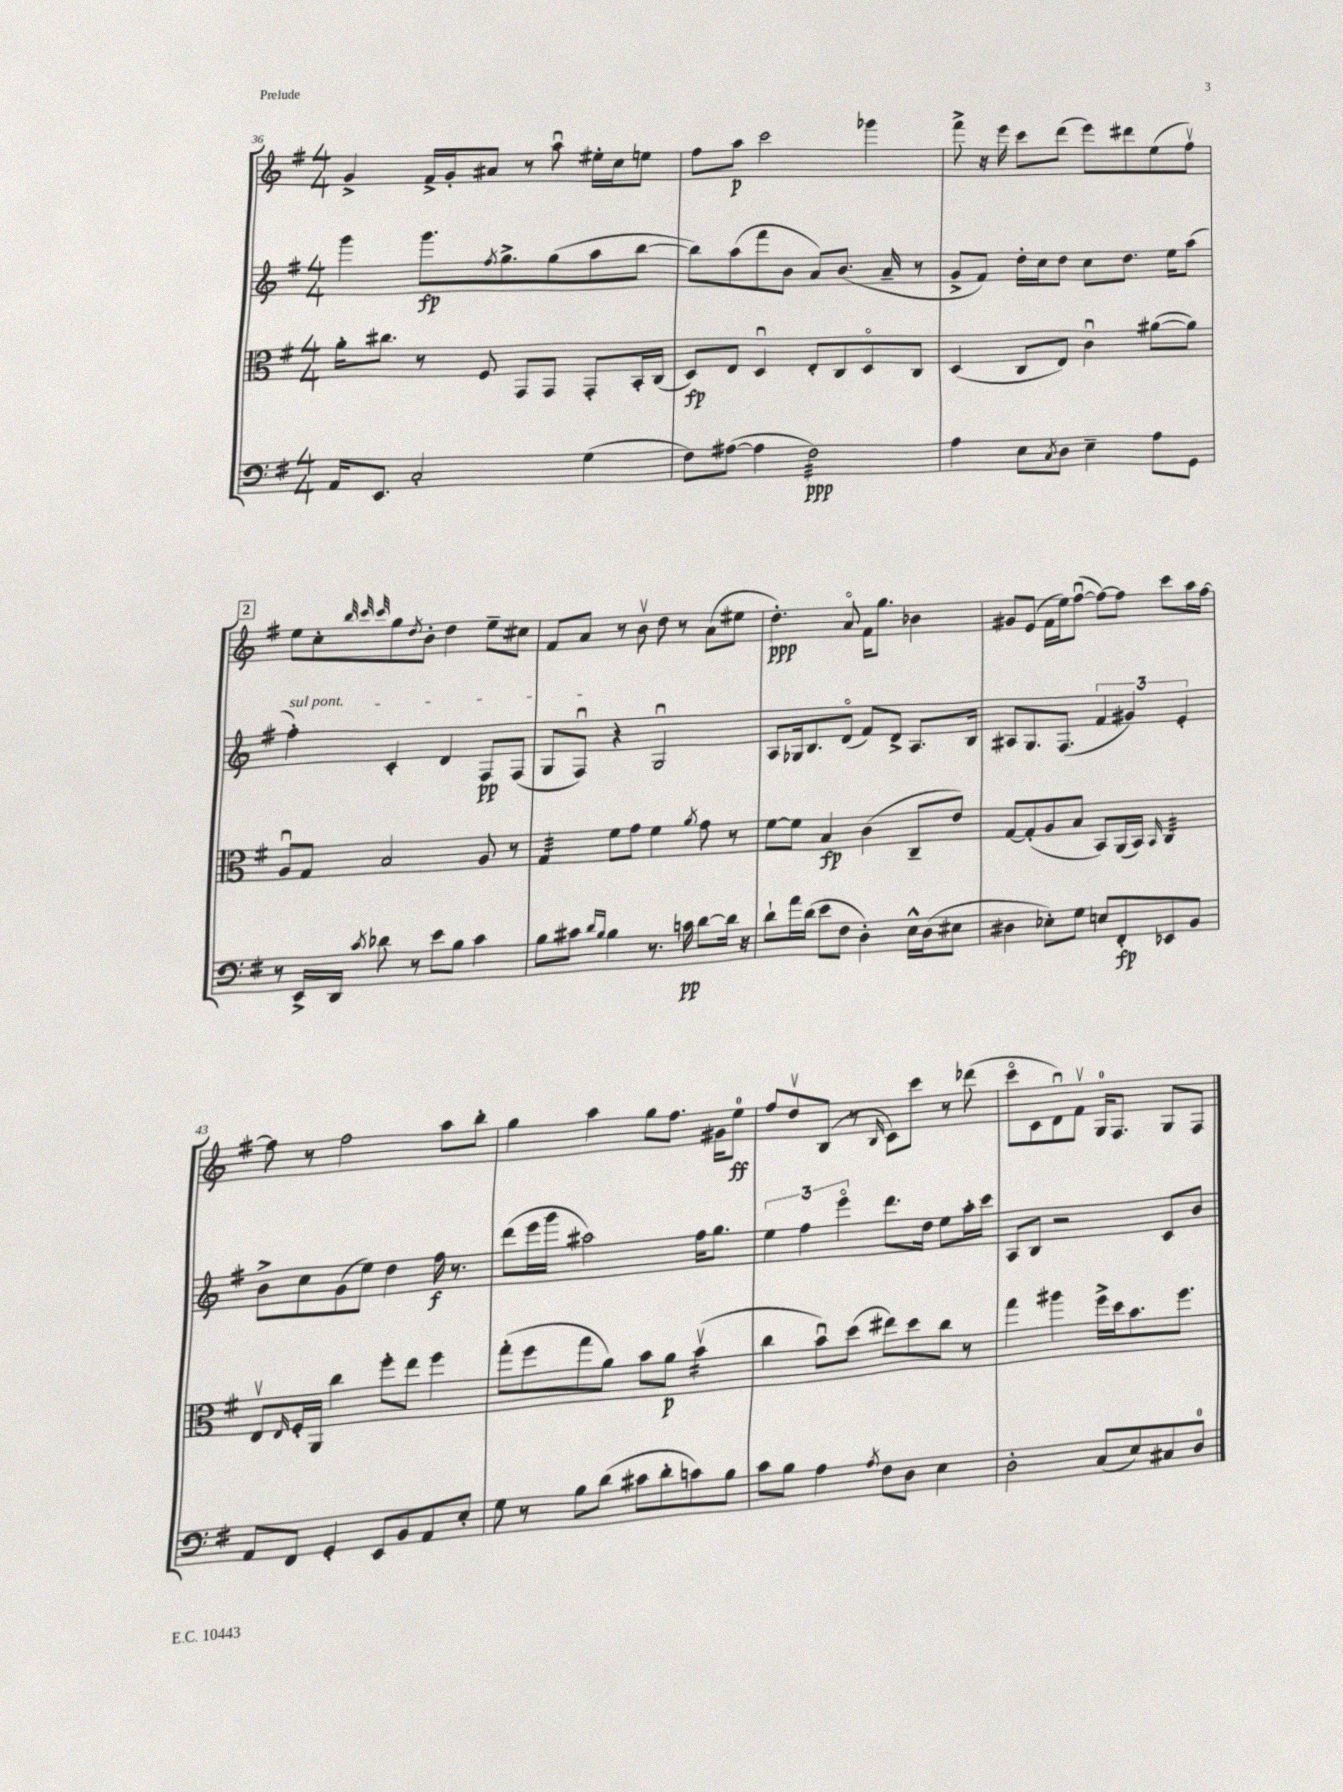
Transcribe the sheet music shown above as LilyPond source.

<<
\new StaffGroup <<
\new Staff = "s0" {
    \clef treble \key g \major \numericTimeSignature \time 4/4
    g'4-> fis'16-> g'16-. ais'8 r8 a''8\downbow eis''16-. c''16 e''8 |
    fis''8 a''8\p c'''2 ges'''4 |
    fis'''8-> r16 e'''16 c'''8 d'''8( e'''8) dis'''8 e''8( fis''8\upbow) |
    \mark \markup { \box "2" } e''8 c''8-. \grace { b''32 c'''32 c'''32 } g''8 \acciaccatura { d''8 } b'8-. d''4 e''8-- cis''8 |
    fis'8 a'8 r8 b'8\upbow d''8 r8 a'8( eis''8 |
    d''4.-.\ppp) a'8\flageolet fis'16 g''8. bes'4 |
    gis'8 e'8( fis'16 e''16) fis''8~\downbow( fis''8~) fis''8 c'''8 a''16 fis''16~ |
    fis''8 r8 fis''2 a''8 b''8-. |
    g''4 a''4 g''8 fis''8. gis'16 e''8-0\ff |
    fis''8 d''8\upbow b8( r8 \grace { b16 } c'8) c'''8 r8 des'''8( |
    c'''8\flageolet c'8 d'8\downbow) fis'8\upbow g16-0 fis8. g8 fis8 \bar "|." |
}
\new Staff = "s1" {
    \clef treble \key g \major \numericTimeSignature \time 4/4
    g'''4 g'''8.\fp \acciaccatura { fis''8 } g''8.-> g''8( a''8 b''8~ |
    b''8) a''8( fis'''8 b'8 a'8) b'8.( a'16-- r8 |
    g'8-> fis'8) d''16-. c''16 d''8 c''8 d''8. e''16 a''8( |
    \mark \markup { \box "2" } \once \override TextSpanner.bound-details.left.text = \markup { \italic "sul pont." } fis''4-.\startTextSpan) c'4-. d'4 fis8\pp fis8( |
    g8 fis8\downbow\stopTextSpan) r4 g2\downbow |
    a8 ges16 b8. d'8\flageolet( fis'8) d'8-> a8. b16 |
    ais8 g8. fis8.( \tuplet 3/2 { fis'4 gis'4) e'4-. } |
    b'8-> c''8 g'8( e''8) d''4 fis''16\f r8. |
    d'''8( e'''16 g'''16 ais''2) fis''16 g''8. |
    \tuplet 3/2 { e''4 fis''4 e'''4\flageolet } d'''8. d''16 e''8 a''16-. c'''16 |
    a8 b8 r2 c'8 b'8 \bar "|." |
}
\new Staff = "s2" {
    \clef alto \key g \major \numericTimeSignature \time 4/4
    a'16-. cis''8. r8 fis8 g,8 g,8 g,8-. b,16-. c16( |
    d8\fp) e8 d4\downbow e8-. c8 d8\flageolet c8 |
    d4( c8 e8) c'4\downbow ais'8~( ais'8) |
    \mark \markup { \box "2" } a8\downbow g8 b2 a8 r8 |
    g4:32 fis'8 g'8 fis'4 \acciaccatura { a'8 } g'8 r8 |
    fis'8~ fis'8 b4\fp c'4( c8-- e'8) |
    g8~ g8-.( a8 b8 b,8) a,16( b,16) \grace { b,16 } c4:32 |
    e8\upbow \grace { e16 } fis16-. a,16 c''4 fis''8-. e''8 fis''4 |
    g''8-.( fis''8 g''8 a'8) b'8 a'8\p b'4:16\upbow( |
    c''4 b'8\downbow) d''8( eis''8) d''8 c''8 r8 |
    g''4 ais''4 fis''16-> d''16 b'8. fis''8. \bar "|." |
}
\new Staff = "s3" {
    \clef bass \key g \major \numericTimeSignature \time 4/4
    a,16 e,8. c2-. g4( |
    fis8) ais8~( ais4 fis2:32\ppp) |
    a4 e8 \acciaccatura { c8 } d8 e4-- a8 g,8 |
    \mark \markup { \box "2" } r8 e,16-> d,16 \acciaccatura { c'8 } des'8 r8 e'8 b8 c'4 |
    b8 cis'8 \grace { d'16 b16 } b4 r8. c'16\pp d'8~ d'16 r16 |
    d'8-! a'16 d'16( e'8 fis8 d4-.) e16-^ d16( eis8 |
    dis4 ees8-.) g8 e8 fis,8-.\fp ees,8 b,8 |
    a,8 fis,8 g,4-. e,8 b,8 a,8 e8-. |
    g8 r8 b8 d'8( cis'8 d'8-. c'8) b8 |
    c'8 b8 a4 \acciaccatura { a8 } fis8 d8 e4 |
    d2-. c8( e8) cis8 d8-0 \bar "|." |
}
>>
>>
\layout { \context { \Score currentBarNumber = #36 } }
